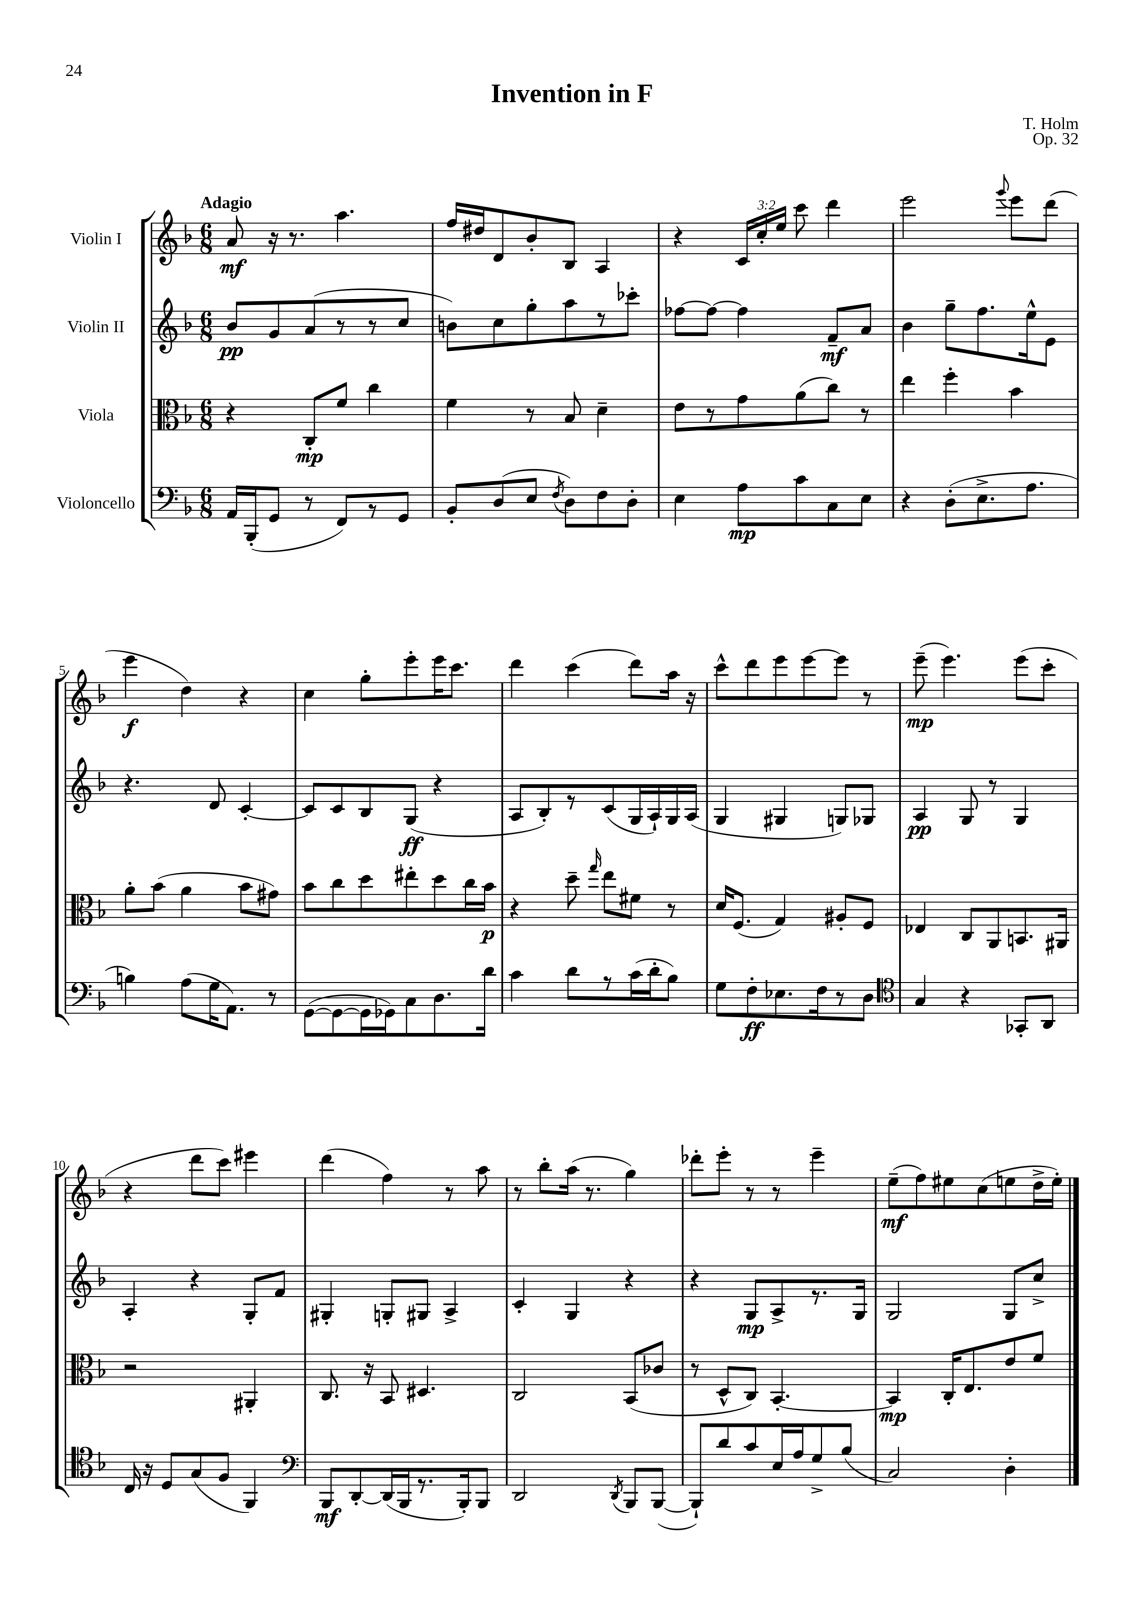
\header { title = "Invention in F" composer = "T. Holm" opus = "Op. 32" }
<<
\new StaffGroup <<
\new Staff = "s0" \with { instrumentName = "Violin I" } {
    \clef treble \key f \major \numericTimeSignature \time 6/8 \override Staff.TupletNumber.text = #tuplet-number::calc-fraction-text \tempo "Adagio"
    \autoBeamOff a'8\mf r16 r8. a''4. |
    f''16[ dis''16 d'8 bes'8-. bes8] a4 |
    r4 \tuplet 3/2 { c'16[ c''16-. e''16] } c'''8 d'''4 |
    e'''2 \appoggiatura { g'''8 } e'''8[ d'''8]( |
    e'''4\f d''4) r4 |
    c''4 g''8[-. e'''8-. e'''16 c'''8.] |
    d'''4 c'''4( d'''8[) a''16] r16 |
    c'''8[-^ d'''8 e'''8 e'''8~ e'''8] r8 |
    e'''8--\mp( e'''4.) e'''8[( c'''8]-. |
    r4 d'''8[ c'''8]) eis'''4 |
    d'''4( f''4) r8 a''8 |
    r8 bes''8[-. a''16]( r8. g''4) |
    des'''8[-. e'''8]-. r8 r8 e'''4-- |
    e''8[--\mf( f''8) eis''8 c''8( e''8 d''16-> e''16]-.) \bar "|." |
}
\new Staff = "s1" \with { instrumentName = "Violin II" } {
    \clef treble \key f \major \numericTimeSignature \time 6/8
    \autoBeamOff bes'8[\pp g'8 a'8( r8 r8 c''8] |
    b'8[) c''8 g''8-. a''8 r8 ces'''8]-. |
    fes''8[~ fes''8]~ fes''4 f'8[--\mf a'8] |
    bes'4 g''8[-- f''8. e''16-^ e'8] |
    r4. d'8 c'4~-. |
    c'8[ c'8 bes8 g8]\ff( r4 |
    a8[ bes8-.) r8 c'8( g16 a16-!) g16 a16]( |
    g4 gis4 g8[) ges8] |
    a4\pp g8 r8 g4 |
    a4-. r4 g8[-. f'8] |
    gis4-. g8[-. gis8] a4-> |
    c'4-. g4 r4 |
    r4 g8[\mp a8-> r8. g16] |
    g2 g8[ c''8]-> \bar "|." |
}
\new Staff = "s2" \with { instrumentName = "Viola" } {
    \clef alto \key f \major \numericTimeSignature \time 6/8
    \autoBeamOff r4 c8[-.\mp f'8] c''4 |
    f'4 r8 bes8 d'4-- |
    e'8[ r8 g'8 a'8( c''8]) r8 |
    e''4 f''4-. bes'4 |
    a'8[-. bes'8]( a'4 bes'8[ gis'8]) |
    bes'8[ c''8 d''8 eis''8-. d''8 c''16 bes'16]\p |
    r4 d''8-- \grace { g''16 } e''8[ fis'8] r8 |
    d'16[ f8.]( g4) ais8[-. f8] |
    ees4 c8[ a,8 b,8. ais,16] |
    r2 ais,4-. |
    c8. r16 bes,8 dis4. |
    c2 bes,8[( ces'8] |
    r8 d8[-^ c8]) bes,4.~-. |
    bes,4\mp c16[-. e8. e'8 f'8] \bar "|." |
}
\new Staff = "s3" \with { instrumentName = "Violoncello" } {
    \clef bass \key f \major \numericTimeSignature \time 6/8
    \autoBeamOff a,16[ bes,,16-.( g,8] r8 f,8[) r8 g,8] |
    bes,8[-. d8( e8] \acciaccatura { f8 } d8[) f8 d8]-. |
    e4 a8[\mp c'8 c8 e8] |
    r4 d8[-.( e8.-> a8.] |
    b4) a8[( g16 a,8.]) r8 |
    g,8[~( g,8~ g,16 ges,16) c8 d8. d'16] |
    c'4 d'8[ r8 c'16( d'16-. bes8]) |
    g8[ f8-.\ff ees8. f16 r8 d8] |
    \clef tenor g4 r4 ges,8[-. a,8] |
    c16 r16 d8[ g8( f8] f,4) |
    \clef bass bes,,8[\mf d,8~-. d,16( bes,,16 r8. bes,,16-.) bes,,8] |
    d,2 \acciaccatura { d,8 } bes,,8[ bes,,8]~( |
    bes,,8[-!) d'8 c'8 e16 a16 g8-> bes8]( |
    c2) d4-. \bar "|." |
}
>>
>>
